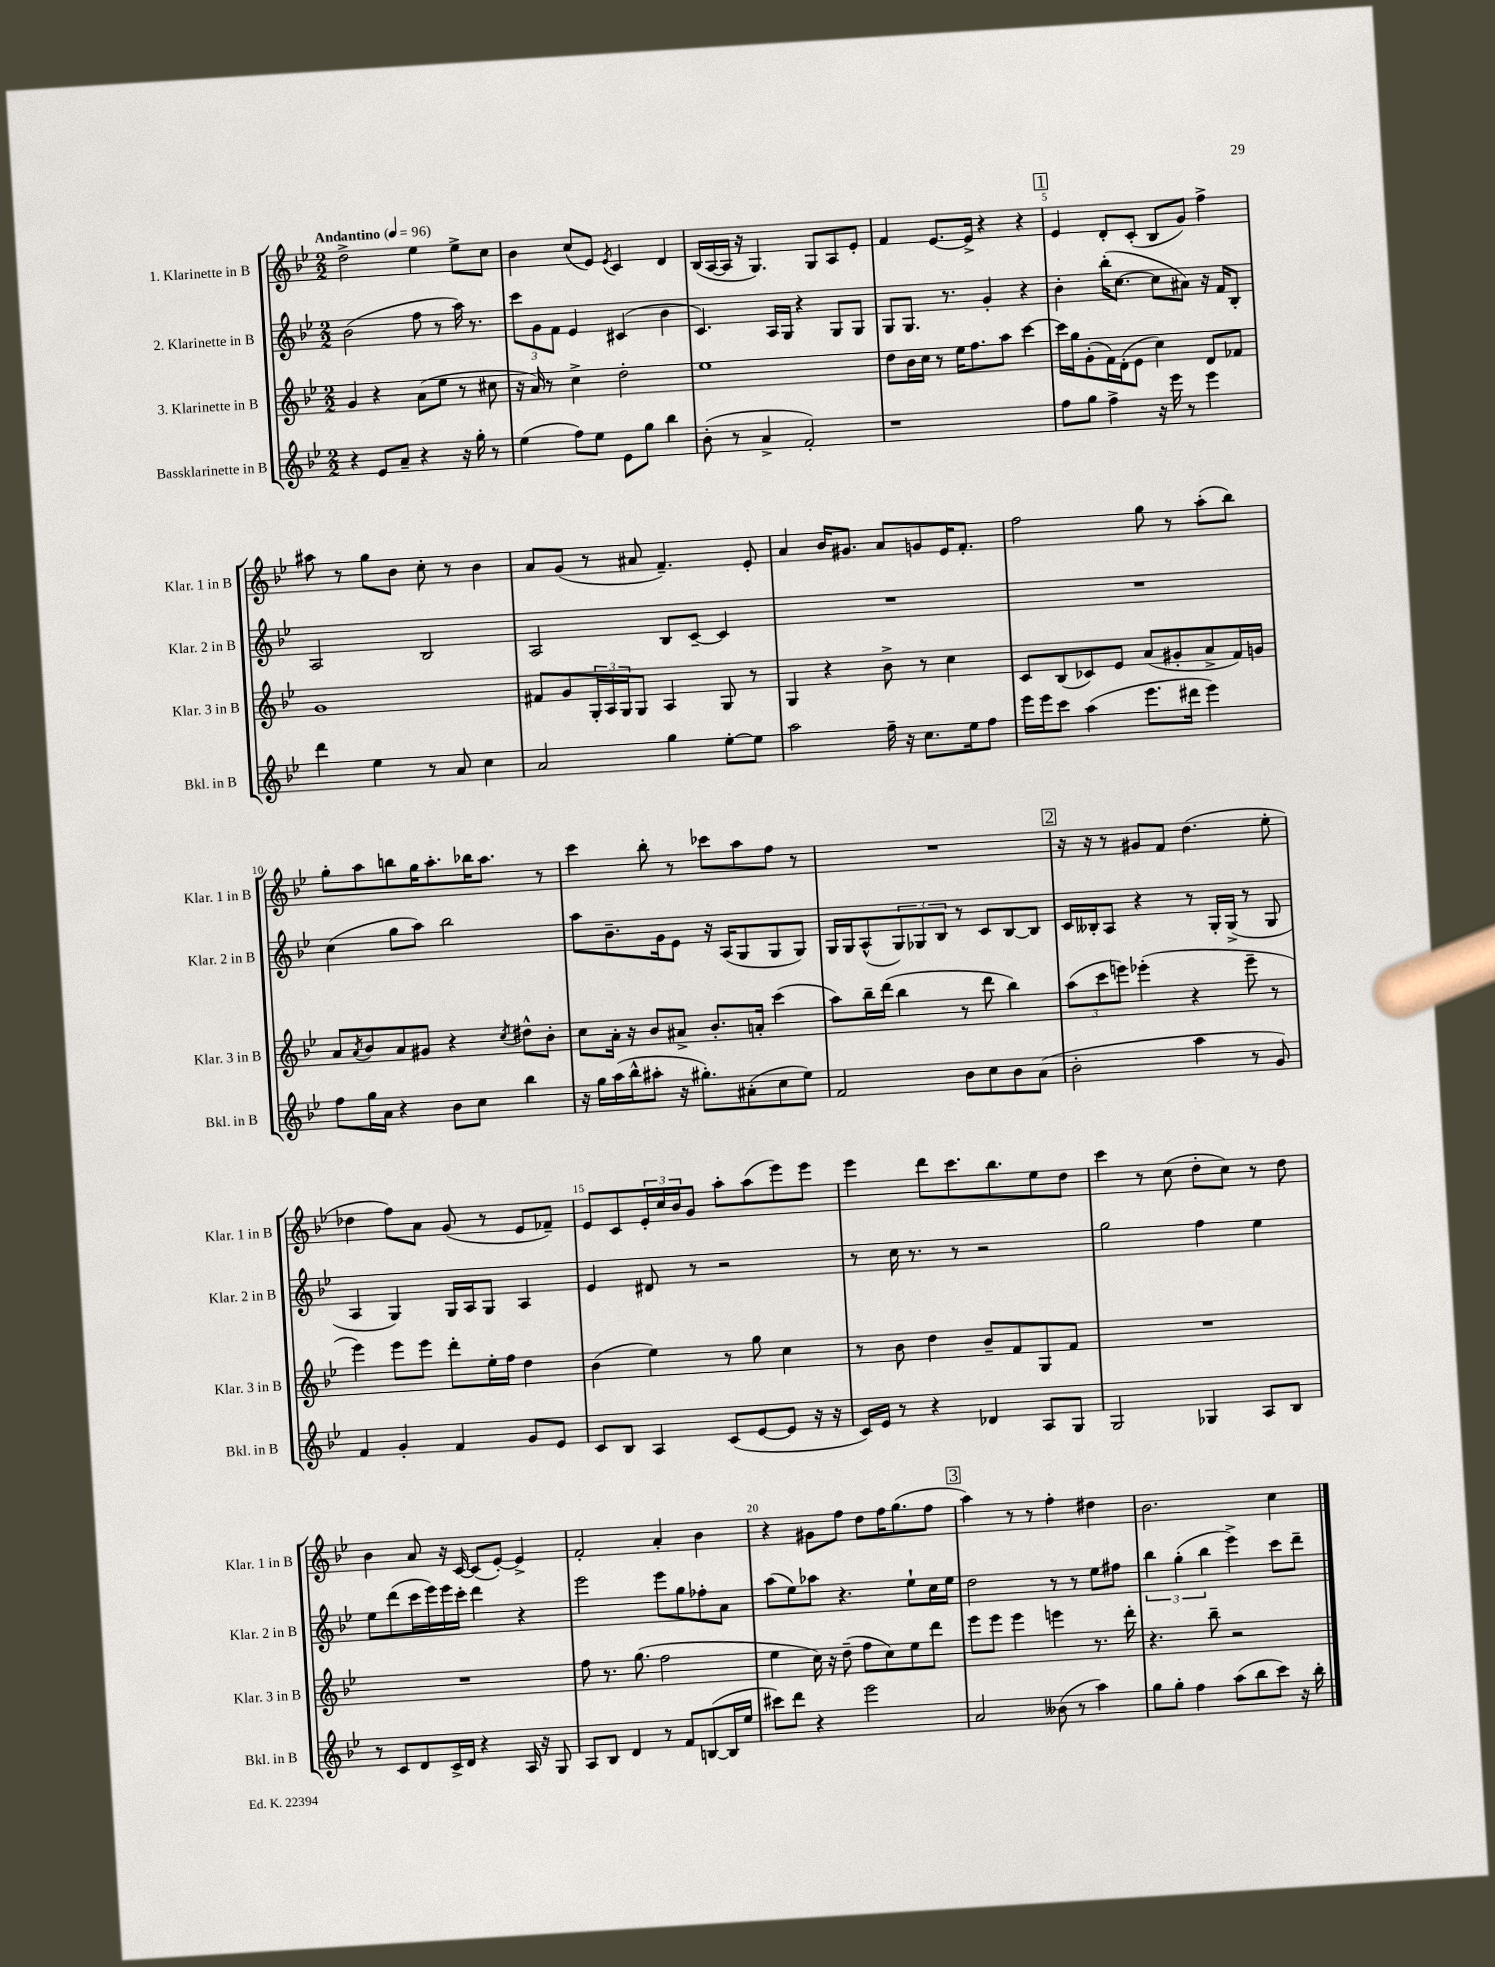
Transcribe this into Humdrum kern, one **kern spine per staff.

**kern	**kern	**kern	**kern
*staff4	*staff3	*staff2	*staff1
*clefG2	*clefG2	*clefG2	*clefG2
*k[b-e-]	*k[b-e-]	*k[b-e-]	*k[b-e-]
*M2/2	*M2/2	*M2/2	*M2/2
*MM96	*MM96	*MM96	*MM96
4r	4g	(2b-	2dd^
8e-	4r	.	.
8a~	.	.	.
4r	(8a	8ff	4ee-
.	8ee-	8r	.
16r	8r	16aa)	8ee-^
16gg'	.	8.r	.
8r	8cc#	.	8cc
=	=	=	=
(4ee-	16r	12ccc	4b-
.	16a)	.	.
.	.	12g	.
.	8r	.	.
.	.	12f	.
8ff)	4cc^	4e-	(8cc
8ee-	.	.	8e-)
.	.	.	8qe-
8e-	2dd'	(4c#	4c
8gg	.	.	.
4bb-	.	4b-	4d
=	=	=	=
(8b-'	1ee-	4.c)	(16B-
.	.	.	[16A
8r	.	.	16A]
.	.	.	16r
4a^	.	.	4.G)
.	.	16A	.
.	.	16G	.
2f')	.	4r	.
.	.	.	8G
.	.	8G	8A
.	.	8G	8e-'
=	=	=	=
1r	8dd	8G	4f
.	16b-	8.G	.
.	16cc	.	.
.	8r	.	[8.e-
.	.	8.r	.
.	16ee-	.	.
.	8.ff	.	16e-^]
.	.	4g'	4r
.	8aa	.	.
.	[4ccc	4r	4r
=	=	=	=
8ff	16ccc]	4b-'	4e-
.	16gg	.	.
8gg	(8g'	.	.
4ff^	16f)	(16bb-'	8d'
.	(16d'	[8.cc	.
.	8e-	.	(8c'
16r	4cc)	8cc]	8B-
16eee-	.	.	.
8r	.	8a#)	8g)
4eee-	8d	16r	4ff^
.	.	16f	.
.	8f-	8B-'	.
=	=	=	=
4ddd	1g	2A	8aa#
.	.	.	8r
4ee-	.	.	8gg
.	.	.	8b-
8r	.	2B-	8cc'
8a	.	.	8r
4cc	.	.	4b-
=	=	=	=
2a	8f#	2A	8a
.	8g	.	(8g
.	24G'	.	8r
.	24A	.	.
.	24G	.	.
.	8G	.	8a#
4gg	4A	8B-	4.f~)
.	.	[8c~	.
[8ee-'	8G	4c]	.
8ee-]	8r	.	8e-'
=	=	=	=
2aa	4G	1r	4a
.	4r	.	16b-
.	.	.	8.g#
16ff~	8b-^	.	8a
16r	.	.	.
8.cc	8r	.	8g
.	4cc	.	16e-
16ee-	.	.	8.f'
8ff	.	.	.
=	=	=	=
16eee-	8c	1r	2ff
16eee-	.	.	.
8ccc	(8B-	.	.
(4aa	8c-)	.	.
.	8e-	.	.
8.eee-	(8a	.	8gg
.	8g#'	.	8r
16ddd#	.	.	.
4eee-)	8a^	.	(8aa'
.	16f)	.	8bb-)
.	16g	.	.
=	=	=	=
8ff	8a	(4cc	8gg'
.	8qa	.	.
16gg	8b-	.	8aa
16a	.	.	.
4r	8a	8gg	8bb
.	8g#	8aa)	16gg
.	.	.	8.aa'
8b-	4r	2bb-	.
8cc	.	.	16bb-
.	.	.	8.aa
.	8qcc	.	.
4bb-	8dd#^^	.	.
.	8b-'	.	8r
=	=	=	=
16r	8cc	8aa	4ccc
16gg	.	.	.
(16aa	16a'	8.b-~	.
16bb-^^	16r	.	.
8aa#'	8b-	.	8bb-'
.	.	16g	.
16r	8a#^	8e-	8r
8.gg#')	.	.	.
.	8.b-'	16r	8ccc-
.	.	(16A	.
(8a#'	.	8G	8aa
.	16a'	.	.
8cc	(4ccc	8G	8ff
8ee-)	.	8G)	8r
=	=	=	=
2f	8aa)	16G	1r
.	.	16G	.
.	16bb-~	(8A^^	.
.	(16ddd	.	.
.	4bb-	12G)	.
.	.	12G-	.
.	.	12B-	.
8b-	8r	8r	.
8cc	8ddd	8c	.
8b-	4bb-)	[8B-	.
(8a	.	8B-]	.
=	=	=	=
2b-'	(12aa	16c	16r
.	.	16B--'	16r
.	12ccc	.	.
.	.	8A	8r
.	12eee)	.	.
.	(4eee-'	4r	8g#
.	.	.	8f
4aa	4r	8r	(4.dd
.	.	16G'	.
.	.	(16G^	.
8r	8eee-~	8r	.
8g)	8r	8G	8ee-'
=	=	=	=
4f	4eee-)	4A	4dd-
4g'	8eee-	4G)	8ff)
.	8eee-	.	8a
4f	8ddd'	16G	(8g
.	.	16A	.
.	16ee-'	8G	8r
.	16ff	.	.
8g	4dd	4A	8e-
8e-	.	.	8f-~)
=	=	=	=
8c	(4b-	4e-	8e-
8B-	.	.	8c
4A	4ee-)	8d#	24e-'
.	.	.	24cc
.	.	.	24b-
.	.	8r	8g
(8c	8r	2r	8aa'
[8e-	8gg	.	(8aa
8e-]	4cc	.	8eee-)
16r	.	.	8eee-
16r	.	.	.
=	=	=	=
16c)	8r	8r	4eee-
16e-	.	.	.
8r	8b-	16cc	.
.	.	8.r	.
4r	4dd	.	8ddd
.	.	8r	8.ccc
4d-	8b-~	2r	.
.	.	.	8.bb-
.	8f	.	.
8A	8G	.	8ee-
8G	8f	.	8dd
=	=	=	=
2G	1r	2gg	4ccc
.	.	.	8r
.	.	.	(8cc
4G-	.	4ff	8dd'
.	.	.	8cc)
8A	.	4ee-	8r
8B-	.	.	8dd
=	=	=	=
8r	1r	8ee-	4b-
8c	.	(8ddd	.
8d	.	16ccc	8a
.	.	16eee-)	.
16c^	.	16eee-	16r
16d	.	16ccc'	[16c
4r	.	4ddd	(8c]
.	.	.	[8e-')
16A	.	4r	4e-^]
16r	.	.	.
8G	.	.	.
=	=	=	=
8A	8ff	2eee-	2f'
8B-	8.r	.	.
4d	.	.	.
.	(8.gg	.	.
8r	2ff	8eee-	4a'
8f	.	8gg	.
([8B	.	8ff-'	4b-
16B]	.	8a	.
16ee-	.	.	.
=	=	=	=
8ccc#)	4ee-	(8aa	4r
8ddd	.	8ee-)	.
4r	16cc)	8aa-	8g#
.	16r	.	.
.	(8dd~	4.r	8ff
2eee-	8ff	.	8dd
.	8cc)	.	16ff
.	.	.	(8.gg
.	8ee-	8ee-`	.
.	8ddd	16cc	8ff
.	.	16ee-	.
=	=	=	=
2a	8eee-	2dd	4aa)
.	8eee-	.	.
.	4eee-	.	8r
.	.	.	8r
(8b--	4eee	8r	4ff'
8r	.	8r	.
4aa)	8.r	8ee-	4dd#
.	.	8ff#	.
.	16ddd'	.	.
=	=	=	=
8gg	4.r	6bb-	2.b-
8gg'	.	.	.
.	.	(6gg'	.
4ff	.	.	.
.	.	6bb-	.
.	8bb-~	.	.
(8aa	2r	4eee-^)	.
8bb-	.	.	.
8ccc)	.	8ccc	4cc
16r	.	8ddd~	.
16bb-'	.	.	.
==	==	==	==
*-	*-	*-	*-
